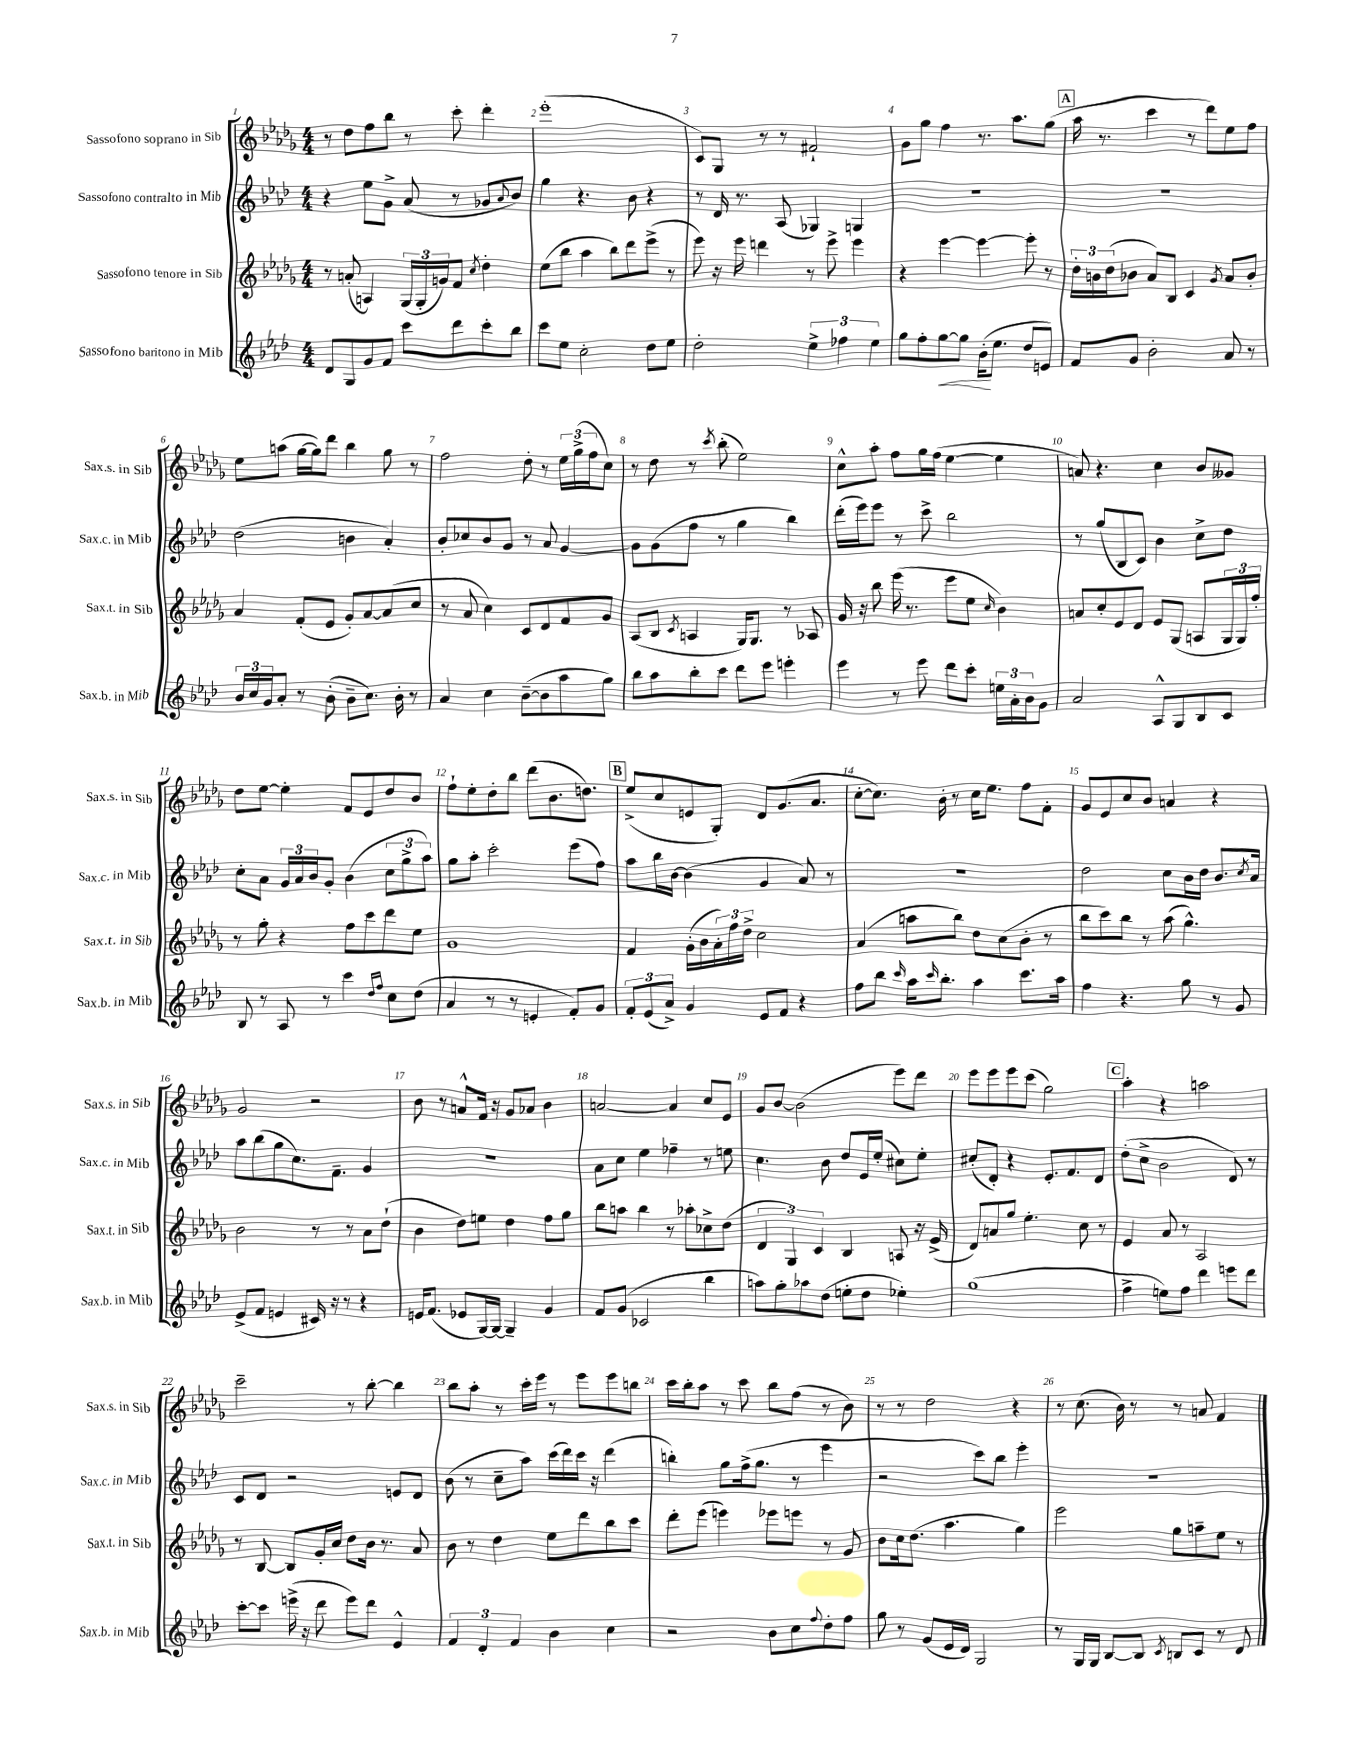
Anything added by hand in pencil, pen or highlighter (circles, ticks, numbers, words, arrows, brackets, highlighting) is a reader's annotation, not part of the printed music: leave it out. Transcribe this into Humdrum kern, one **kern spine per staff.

**kern	**dynam	**kern	**kern	**kern
*part4	*part4	*part3	*part2	*part1
*staff4	*staff4	*staff3	*staff2	*staff1
*I"Sassofono baritono in Mib	*	*I"Sassofono tenore in Sib	*I"Sassofono contralto in Mib	*I"Sassofono soprano in Sib
*I'Sax.b. in Mib	*	*I'Sax.t. in Sib	*I'Sax.c. in Mib	*I'Sax.s. in Sib
*clefG2	*	*clefG2	*clefG2	*clefG2
*k[b-e-a-d-]	*	*k[b-e-a-d-g-]	*k[b-e-a-d-]	*k[b-e-a-d-g-]
*M4/4	*	*M4/4	*M4/4	*M4/4
=1	=1	=1	=1	=1
8d-/L	.	8r	4r	8r
8G/	.	(8an'/	.	8dd-\L
8g/	.	4An/)	8ee-\L	8ff\
8f/J	.	.	8g^\J	8bb-\J
8ccc\L	.	(24G-/LL	(8a-/	8r
.	.	24G-'/	.	.
.	.	24gn/J)	.	.
8ddd-\	.	8f/J	8r	8ccc'\
.	.	8qcc/	.	.
8ccc'\	.	4dd-'\	8g-X/L	4ddd-'\
.	.	.	8qqa-/	.
8bb-\J	.	.	8b-/J)	.
=2	=2	=2	=2	=2
8ccc\L	.	(8ee-\L	4gg\	(1eee-'
8ee-\J	.	8bb-\J	.	.
2cc'\	.	4aa-\	4.r	.
.	.	8bb-\L)	.	.
.	.	8ddd-\	8b-\	.
8dd-\L	.	(8eee-^\J	4r	.
8ee-\J	.	8r	.	.
=3	=3	=3	=3	=3
2dd-'\	.	8eee-\)	8r	8c/L)
.	.	16r	16d-/	8G-/J
.	.	16eee-\	8.r	.
.	.	4dddn\	.	8r
.	.	.	(8A-/	8r
6ee-^\	.	8r	4G-X/)	2f#X`/
.	.	8eee-^\	.	.
6ff-X\	.	.	.	.
.	.	4eee-\	4Gn/	.
6ee-\	.	.	.	.
=4	=4	=4	=4	=4
8gg\L	.	4r	1r	8g-\L
8ff'\	.	.	.	8gg-\J
!	!LO:HP:b	!	!	!
[8gg\	<	[4eee-\	.	4ff\
8gg\J]	.	.	.	.
(16b-'\KL	.	4eee-\_	.	8.r
8.ee-\J	[	.	.	.
.	.	.	.	8.aa-\L
8dd-/L	.	8eee-'\]	.	.
8en/J)	.	8r	.	(8gg-\J
!!LO:REH:place=s1:t=A
=5	=5	=5	=5	=5
8f/L	.	24dd-'\LL	1r	16aa-\
.	.	24bn\	.	.
.	.	.	.	8.r
.	.	(24dd-\J	.	.
8g/J	.	8b-X\J	.	.
2b-'\	.	8a-/L)	.	4ccc\
.	.	8B-/J	.	.
.	.	4c/	.	8r
.	.	.	.	8ddd-\L)
.	.	8qg-/	.	.
8a-/	.	8a-/L	.	8ee-\
8r	.	8b-'/J	.	8ff\J
!!LO:LB:g=z
=6	=6	=6	=6	=6
24b-/LL	.	4a-/	(2dd-\	8ee-\L
24cc/	.	.	.	.
24g/J	.	.	.	.
8a-'/J	.	.	.	(8aan\J
8r	.	(8f'/L	.	[16gg-\LL
.	.	.	.	16gg-\J])
(8b-'\	.	8e-/J	.	8ddd-\J
8b-~\L	.	8g-'/L)	4bn\	4bb-\
8.cc\J)	.	[8a-/	.	.
.	.	(8a-/]	4a-'/)	8gg-\
16b-'\	.	.	.	.
8r	.	8cc/J	.	8r
=7	=7	=7	=7	=7
4a-/	.	8r	8b-'/L	2ff\
.	.	8a-/	8cc-X/	.
4cc\	.	4cc\)	8b-/	.
.	.	.	8g/J	.
([8b-~\L	.	8c/L	8r	8dd-'\
8b-\]	.	8d-/	8a-/	8r
8aa-\	.	8f/	[4g/	24ee-\LL
.	.	.	.	(24gg-^\
.	.	.	.	24ff\J
8gg\J)	.	8g-/J	.	8cc\J)
=8	=8	=8	=8	=8
8bb-\L	.	(8A-/L	8g\L]	8r
8aa-\	.	8B-/J	(8g\	8dd-\
.	.	8qc/	.	.
8bb-'\	.	4An/	8ff\J	8r
.	.	.	.	8qccc/
8ccc\J	.	.	8r	(8bb-'\
8ddd-\L	.	16G-/KL)	4gg\	2ee-\)
.	.	8.G-/J	.	.
8eee-\J	.	.	.	.
4eeen'\	.	8r	4bb-\)	.
.	.	8A-X/	.	.
=9	=9	=9	=9	=9
4eee-\	.	16g-/	(16ddd-'\LL	8cc^^\L
.	.	16r	16eee-\J)	.
.	.	8bb-\	8eee-\J	8aa-'\J
8r	.	(16eee-\	8r	8ff\L
.	.	8.r	.	.
8eee-\	.	.	8ccc^\	16gg-\L
.	.	.	.	(16ff\JJ
8ddd-\L	.	8eee-\L	2bb-\	[4ee-\
8ccc'\J	.	8ee-\J	.	.
.	.	16qqcc/	.	.
24een\LL	.	4b-\)	.	4ee-\]
24a-'\	.	.	.	.
24b-\J	.	.	.	.
8g\J	.	.	.	.
=10	=10	=10	=10	=10
2a-/	.	8an/L	8r	8an/)
.	.	8cc'/	(8gg/L	4.r
.	.	8e-/	8B-/	.
.	.	8d-/J	8c/J)	.
8A-^^/L	.	8e-/L	4b-\	4cc\
8G/	.	(8G-/J	.	.
8B-/	.	8An/L	8cc^\L	8b-/L
8c/J	.	24G-/L	8dd-\J	8g--X/J
.	.	24G-/)	.	.
.	.	24ff'/JJ	.	.
!!LO:LB:g=z
=11	=11	=11	=11	=11
8B-/	.	8r	8cc'\L	8dd-\L
8r	.	8gg-'\	8a-\J	[8ee-\J
8A-/	.	4r	24g/LL	4ee-'\]
.	.	.	24a-/	.
.	.	.	24b-/J	.
8r	.	.	8g'/J	.
4ccc\	.	8ff\L	(4b-\	8f/L
.	.	8ccc\	.	8e-/
16qqdd-/LL	.	.	.	.
16qqff/JJ	.	.	.	.
8cc\L	.	8ddd-\	12cc\L	8dd-/
.	.	.	12gg^\	.
(8dd-\J	.	8ee-\J	.	8b-/J
.	.	.	12aa-\J)	.
=12	=12	=12	=12	=12
4a-/	.	1g-	8gg\L	8ff`\L
.	.	.	8aa-'\J	8ee-'\
8r	.	.	2ccc'\	8dd-'\
8r	.	.	.	8bb-\J
4en'/	.	.	.	(8ddd-\L
.	.	.	.	8.b-\
8f'/L)	.	.	(8eee-\L	.
.	.	.	.	8.ddn\J)
8g/J	.	.	8ff\J)	.
!!LO:REH:place=s1:t=B
=13	=13	=13	=13	=13
12f'/L	.	4f/	8aa-\L	(8ee-^/L
(12e-/	.	.	.	.
.	.	.	16bb-\L	8cc/
12a-^/J)	.	.	.	.
.	.	.	[16b-\JJ	.
4g/	.	(16g-'\LL	(4b-\]	8en/
.	.	16b-\	.	.
.	.	24a-'\)	.	8G-'/J)
.	.	24ff\	.	.
.	.	24dd-^\JJ	.	.
8e-/L	.	2cc\	4g/	8d-/L
8f/J	.	.	.	(8.g-/
4r	.	.	8a-/)	.
.	.	.	.	8.a-/J
.	.	.	8r	.
=14	=14	=14	=14	=14
8ff\L	.	(4a-/	1r	[8cc'\L
8bb-\J	.	.	.	8.cc\J])
16qqccc/	.	.	.	.
16aa-\KL	.	8aan\L	.	.
16qqccc/	.	.	.	.
8.bb-'\J	.	.	.	16b-'\
.	.	8bb-\J)	.	8r
4aa-\	.	8dd-\L	.	16cc\KL
.	.	.	.	8.ee-\J
.	.	(8cc\	.	.
8.ccc\L	.	8b-'\J	.	8ff\L
.	.	8r	.	8f'\J
16aa-\Jk	.	.	.	.
=15	=15	=15	=15	=15
4ff\	.	8bb-\L	2dd-\	8g-/L
.	.	8ccc\)	.	8e-/
4.r	.	8bb-\J	.	8cc/
.	.	8r	.	8b-/J
.	.	(8aa-\	8cc\L	4an/
8gg\	.	4.gg-^^\)	16b-\L	.
.	.	.	16dd-\JJ	.
8r	.	.	8.b-/L	4r
8g/	.	.	.	.
.	.	.	8qcc/	.
.	.	.	16a-/Jk	.
!!LO:LB:g=z
=16	=16	=16	=16	=16
(8e-^/L	.	2b-\	8aa-\L	2g-/
8f/J	.	.	(8bb-\	.
4en/	.	.	8gg\	.
.	.	.	8.cc\)	.
16c#X/)	.	8r	.	2r
16r	.	.	8.f~\J	.
8r	.	8r	.	.
4r	.	8a-\L	4g/	.
.	.	(8dd-`\J	.	.
=17	=17	=17	=17	=17
16en/KL	.	4b-\	1r	8b-\
(8.f/J	.	.	.	.
.	.	.	.	8r
8e-X/L	.	8dd-\L)	.	8an^^/L
[16G/L)	.	8een\J	.	16f/Jk
16G/JJ_	.	.	.	16r
4G~/]	.	4dd-\	.	8g-/L
.	.	.	.	8a-X/J
4g/	.	8ff\L	.	4b-\
.	.	8gg-\J	.	.
=18	=18	=18	=18	=18
8f/L	.	8bb-\L	8a-\L	[2an/
(8g/J	.	8aan\J	8cc\J	.
2c-X/	.	4bb-\	4ee-\	.
.	.	8r	4ff-X~\	4a/]
.	.	8aa-X'\L	.	.
4bb-\	.	8cc-X^\	8r	8cc/L
.	.	(8dd-\J	8een\	8e-/J
=19	=19	=19	=19	=19
8aan\L)	.	6d-/	4.cc\	8g-/L
8gg'\	.	.	.	[8b-/J
.	.	6G-/)	.	.
8aa-X\	.	.	.	(2b-\]
.	.	6c/	.	.
(8dd-\J	.	.	8b-\	.
8een'\L	.	4B-/	8dd-/L	.
8dd-\J	.	.	16e-/L	.
.	.	.	(16ee-'/JJ	.
4ee-X'\)	.	8An/	8cc#X\L)	8eee-\L)
.	.	16r	8ee-'\J	8ddd-\J
.	.	(16e-^/	.	.
=20	=20	=20	=20	=20
(1gg	.	8d-/L)	(8cc#X'/L	8eee-\L
.	.	8an/	8d-'/J)	8eee-\
.	.	8gg-/J	4r	8eee-\
.	.	4.ee-'\	.	(8ccc\J
.	.	.	8.e-'/L	2gg-\)
.	.	.	8.f/	.
.	.	8cc\	.	.
.	.	8r	8d-/J	.
!!LO:REH:place=s1:t=C
=21	=21	=21	=21	=21
4ff^\	.	4e-/	(8dd-'\L	4aa-'\
.	.	.	8cc^\J	.
8een\L)	.	8a-/	2b-\	4r
8ff\J	.	8r	.	.
4ddd-\	.	2A-/	.	2aan\
8eeen\L	.	.	8d-/)	.
8ddd-\J	.	.	8r	.
!!LO:LB:g=z
=22	=22	=22	=22	=22
[8ccc'\L	.	8r	8c/L	2ccc~\
8ccc\J]	.	[8B-/	8d-/J	.
(16eeen^\	.	8B-/L]	2r	.
16r	.	.	.	.
8ddd-\	.	16g-'/L	.	.
.	.	16cc/JJ	.	.
8eee\L)	.	8dd-\L	.	8r
8ddd-\J	.	16b-\Jk	.	[8bb-'\
.	.	8.r	.	.
4e-^^/	.	.	8en/L	4bb-\]
.	.	8a-/	8d-/J	.
=23	=23	=23	=23	=23
6f/	.	8b-\	(8b-\	8bb-\L
.	.	8r	8r	8aa-'\J
6d-'/	.	.	.	.
.	.	4dd-\	8cc~\L	8r
6f/	.	.	.	.
.	.	.	8aa-\J)	16ccc'\LL
.	.	.	.	16eee-\JJ
4b-\	.	8ee-\L	(16ccc\LL	8r
.	.	.	16ddd-\)	.
.	.	8ddd-\	16ccc\JJ	8eee-\L
.	.	.	16r	.
4cc\	.	8bb-\	(4ddd-\	8eee-\
.	.	8ccc\J	.	8bbn\J
=24	=24	=24	=24	=24
2r	.	8ddd-'\L	4bbn'\)	16ccc\LL
.	.	.	.	16bb-'\J
.	.	(8eee-\J	.	8aa-\J
.	.	4eeen\)	8gg\L	8r
.	.	.	(16ff^\k	8ccc\
.	.	.	8.gg\J	.
8b-\L	.	8eee-X\L	.	8bb-\L
8cc\	.	8eeen\J	8r	(8ff\J
8qqff/	.	.	.	.
8dd-'\	.	8r	4eee-\	8r
8ff\J	.	8g-/	.	8b-\)
=25	=25	=25	=25	=25
8gg\	.	8b-\L	2r	8r
8r	.	16cc\k	.	8r
.	.	(8.dd-\J	.	.
(8g/L	.	.	.	2dd-\
16e-/L	.	4.aa-\	.	.
16d-/JJ)	.	.	.	.
2G/	.	.	8ccc\L)	.
.	.	.	8bb-\J	.
.	.	4gg-\)	4eee-'\	4r
=26	=26	=26	=26	=26
8r	.	2eee-\	1r	8r
16G/LL	.	.	.	(8.cc\
16G/JJ	.	.	.	.
[8B-/L	.	.	.	.
.	.	.	.	16b-\)
8B-/J]	.	.	.	8r
8qc/	.	.	.	.
8Bn/L	.	8gg-\L	.	8r
8c/J	.	8aan~\	.	8an/
8r	.	8ee-\J	.	4f/
8d-/	.	8r	.	.
==	==	==	==	==
*-	*-	*-	*-	*-
